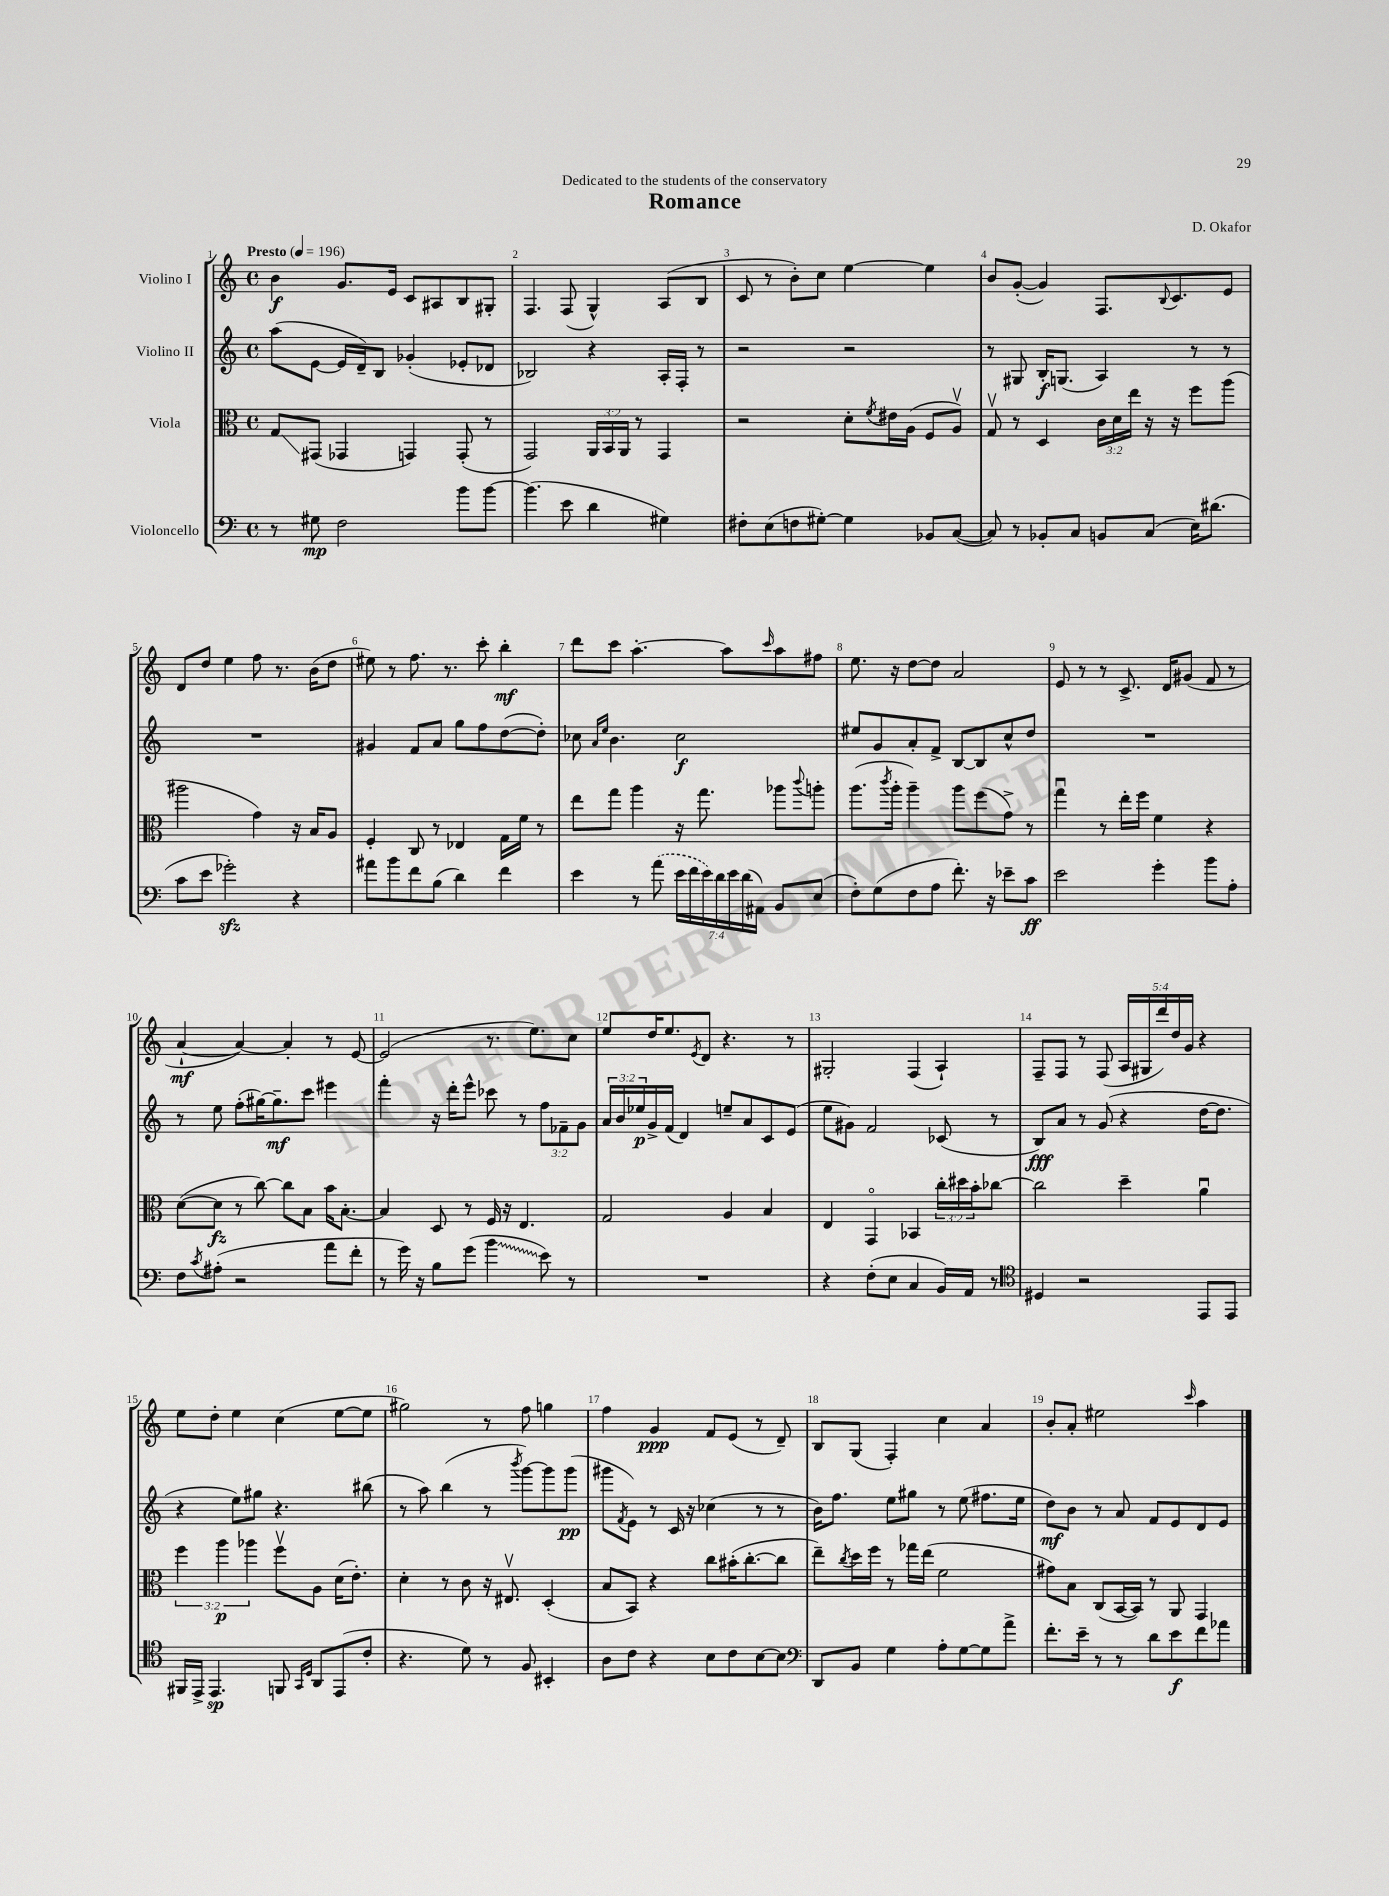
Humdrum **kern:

**kern	**kern	**kern	**kern
*staff4	*staff3	*staff2	*staff1
*clefF4	*clefC3	*clefG2	*clefG2
*k[]	*k[]	*k[]	*k[]
*M4/4	*M4/4	*M4/4	*M4/4
*met(c)	*met(c)	*met(c)	*met(c)
*MM196	*MM196	*MM196	*MM196
8r	8G	(8aa	4b
8G#	(8GG#	[8e	.
2F	4GG-	16e]	8.g
.	.	16d~)	.
.	.	8B	.
.	.	.	16e
.	4GG)	(4g-'	8c
.	.	.	8A#
8b	(8GG'	8e-'	8B
[8b	8r	8d-	8G#'
=	=	=	=
(4.b]	2GG)	2B-)	4.F
8e	.	.	(8F
4d	24AA	4r	4G^^)
.	24BB	.	.
.	24AA	.	.
.	8r	.	.
4G#)	4GG	16A'	(8A
.	.	16F'	.
.	.	8r	8B
=	=	=	=
8F#'	2r	2r	8c
(8E	.	.	8r
8F	.	.	8b')
[8G#')	.	.	8cc
4G#]	8d'	2r	[4ee
.	8qf	.	.
.	16e#	.	.
.	(16A	.	.
8BB-	8F	.	4ee]
([8C	8Av)	.	.
=	=	=	=
8C])	8Gv	8r	8b
8r	8r	8G#	([8g'
8BB-'	4D	16B'	4g])
.	.	(8.G	.
8C	.	.	.
8BB	24c	4A)	8.F
.	24d	.	.
.	24ee	.	.
(8C	16r	.	.
.	.	.	8qqB
.	16r	.	8.c
16E)	8ff	8r	.
(8.d#	.	.	.
.	(8aa	8r	8e
=	=	=	=
8c	2aa#	1r	8d
8e	.	.	8dd
2g-')	.	.	4ee
.	4g)	.	8ff
.	.	.	8.r
4r	16r	.	.
.	16B	.	(16b
.	8A	.	8dd
=	=	=	=
8a#	4F'	4g#	8ee#)
8b	.	.	8r
8f	8C	8f	8.ff
(8B	8r	8a	.
.	.	.	8.r
4d)	4E-	8gg	.
.	.	8ff	8ccc'
4f	16G	([8dd	4bb'
.	16f	.	.
.	8r	8dd'])	.
=	=	=	=
4e	8ee	8cc-	8ddd
.	.	16qqa	.
.	.	16qqee	.
.	8gg	4.b	8ccc
8r	4aa	.	[4.aa'
(8a	.	.	.
28e	16r	2cc-	.
28f	.	.	.
.	8.gg	.	.
28e)	.	.	.
28d	.	.	.
.	.	.	8aa]
28e	.	.	.
(28d	.	.	.
28AA#)	.	.	.
.	.	.	16qqccc
8BB	8aa-	.	8aa
.	8qqccc	.	.
(8E	8aa'	.	8ff#
=	=	=	=
8F')	(8.aa	8ee#	8.ee
(8G	.	8g	.
.	8qccc	.	.
.	16aa'	.	16r
8F	4aa~)	8a'	[8dd
8A	.	8f^	8dd]
8.f')	8aa	[8B	2a
.	(8ff	8B]	.
16r	.	.	.
8e-~	8g^)	8cc^^	.
8c	8r	8dd	.
=	=	=	=
2e	4ggu	1r	8e
.	.	.	8r
.	8r	.	8r
.	16ee'	.	8.c^
.	16ff	.	.
4g'	4f	.	.
.	.	.	16d
.	.	.	(8g#
8b	4r	.	8f
8A'	.	.	8r
=	=	=	=
8F	([8d	8r	[4a`
8qc	.	.	.
(8A#'	8d]	8ee	.
2r	8r	(8ff'	4a_)
.	[8cc)	[16gg#)	.
.	.	8.gg#~]	.
.	8cc]	.	4a']
.	8B	8ccc	.
8a	16b	4eee#	8r
.	[8.B'	.	.
8f'	.	.	[8e
=	=	=	=
8r	4B]	4fff'	(2e]
16g)	.	.	.
16r	.	.	.
8B	8D	16r	.
.	.	16ddd'	.
(8g	8r	8eee^^	.
4b	16F	8ccc-	8.r
.	16r	.	.
.	4.E	8r	.
.	.	.	8.ee)
8e)	.	12ff	.
.	.	12f-~	.
8r	.	.	8cc
.	.	12g	.
=	=	=	=
1r	2G	24a	8ee
.	.	24b	.
.	.	24ee-	.
.	.	16g^	16dd
.	.	(16f	8.ee
.	.	4d)	.
.	.	.	8qe
.	.	.	8d
.	4A	8ee~	4.r
.	.	8a	.
.	4B	8c	.
.	.	(8e	8r
=	=	=	=
4r	4E	8ee	2G#'
.	.	8g#)	.
(8F'	4GGo	2f	.
8E	.	.	.
4C	4BB-	.	(4F
16BB)	24cc'	(8c-	4A`)
.	24dd#	.	.
16AA	.	.	.
.	24b'	.	.
8r	[8cc-	8r	.
=	=	=	=
*clefC4	*	*	*
4D#	2cc-]	8B)	8F~
.	.	8a	8F
2r	.	8r	8r
.	.	(8g	(8F
.	4dd~	4r	20A
.	.	.	20G#
.	.	.	20ddd)
.	.	.	20dd
.	.	.	20g
8EE	4au	[16dd	4r
.	.	8.dd]	.
8EE	.	.	.
=	=	=	=
16FF#	6ff	4r	8ee
16EE^	.	.	.
4.EE	.	.	8dd'
.	6aa	.	.
.	.	8ee)	4ee
.	6aa-	.	.
.	.	8gg#	.
8FF	8ffv	4.r	(4cc
16qqGG	.	.	.
16qqD	.	.	.
8AA	8A	.	.
(8EE	(16d	.	[8ee
.	8.e')	.	.
8c'	.	(8bb#	8ee]
=	=	=	=
4.r	4d'	8r	2gg#)
.	.	8aa)	.
.	8r	(4bb	.
8d)	8c	.	.
8r	16r	8r	8r
.	8.E#v	.	.
.	.	8qbbb	.
8F	.	[8ggg)	8ff
4BB#'	(4D'	8ggg]	4gg
.	.	(8ggg	.
=	=	=	=
8A	8B	8ggg#	4ff
.	.	8qf	.
8c	8BB)	8e)	.
4r	4r	8r	4g
.	.	16c	.
.	.	16r	.
8B	8cc	(4cc-	8f
8c	(16b#'	.	(8e
.	[8.cc'	.	.
[8B	.	8r	8r
8B]	8cc]	8r	8d~)
=	=	=	=
*clefF4	*	*	*
8DD	8ee~)	16b)	8B
.	.	8.ff	.
.	8qcc	.	.
8BB	16dd	.	(8G
.	16ff	.	.
4G	8r	8ee	4F')
.	16gg-	8gg#	.
.	(16ee	.	.
8A'	2f	8r	4cc
[8G	.	(8ee	.
8G]	.	8.ff#	4a
8a^	.	.	.
.	.	16ee	.
=	=	=	=
8.f'	8g#)	8dd)	8b'
.	8B	8b	8a'
16e~	.	.	.
8r	(8C	8r	2ee#
8r	[16BB	8a	.
.	16BB])	.	.
8d	8r	8f	.
8e	8AA	8e	.
.	.	.	16qqccc
8f	4GG	8d	4aa
8a-	.	8e	.
==	==	==	==
*-	*-	*-	*-
